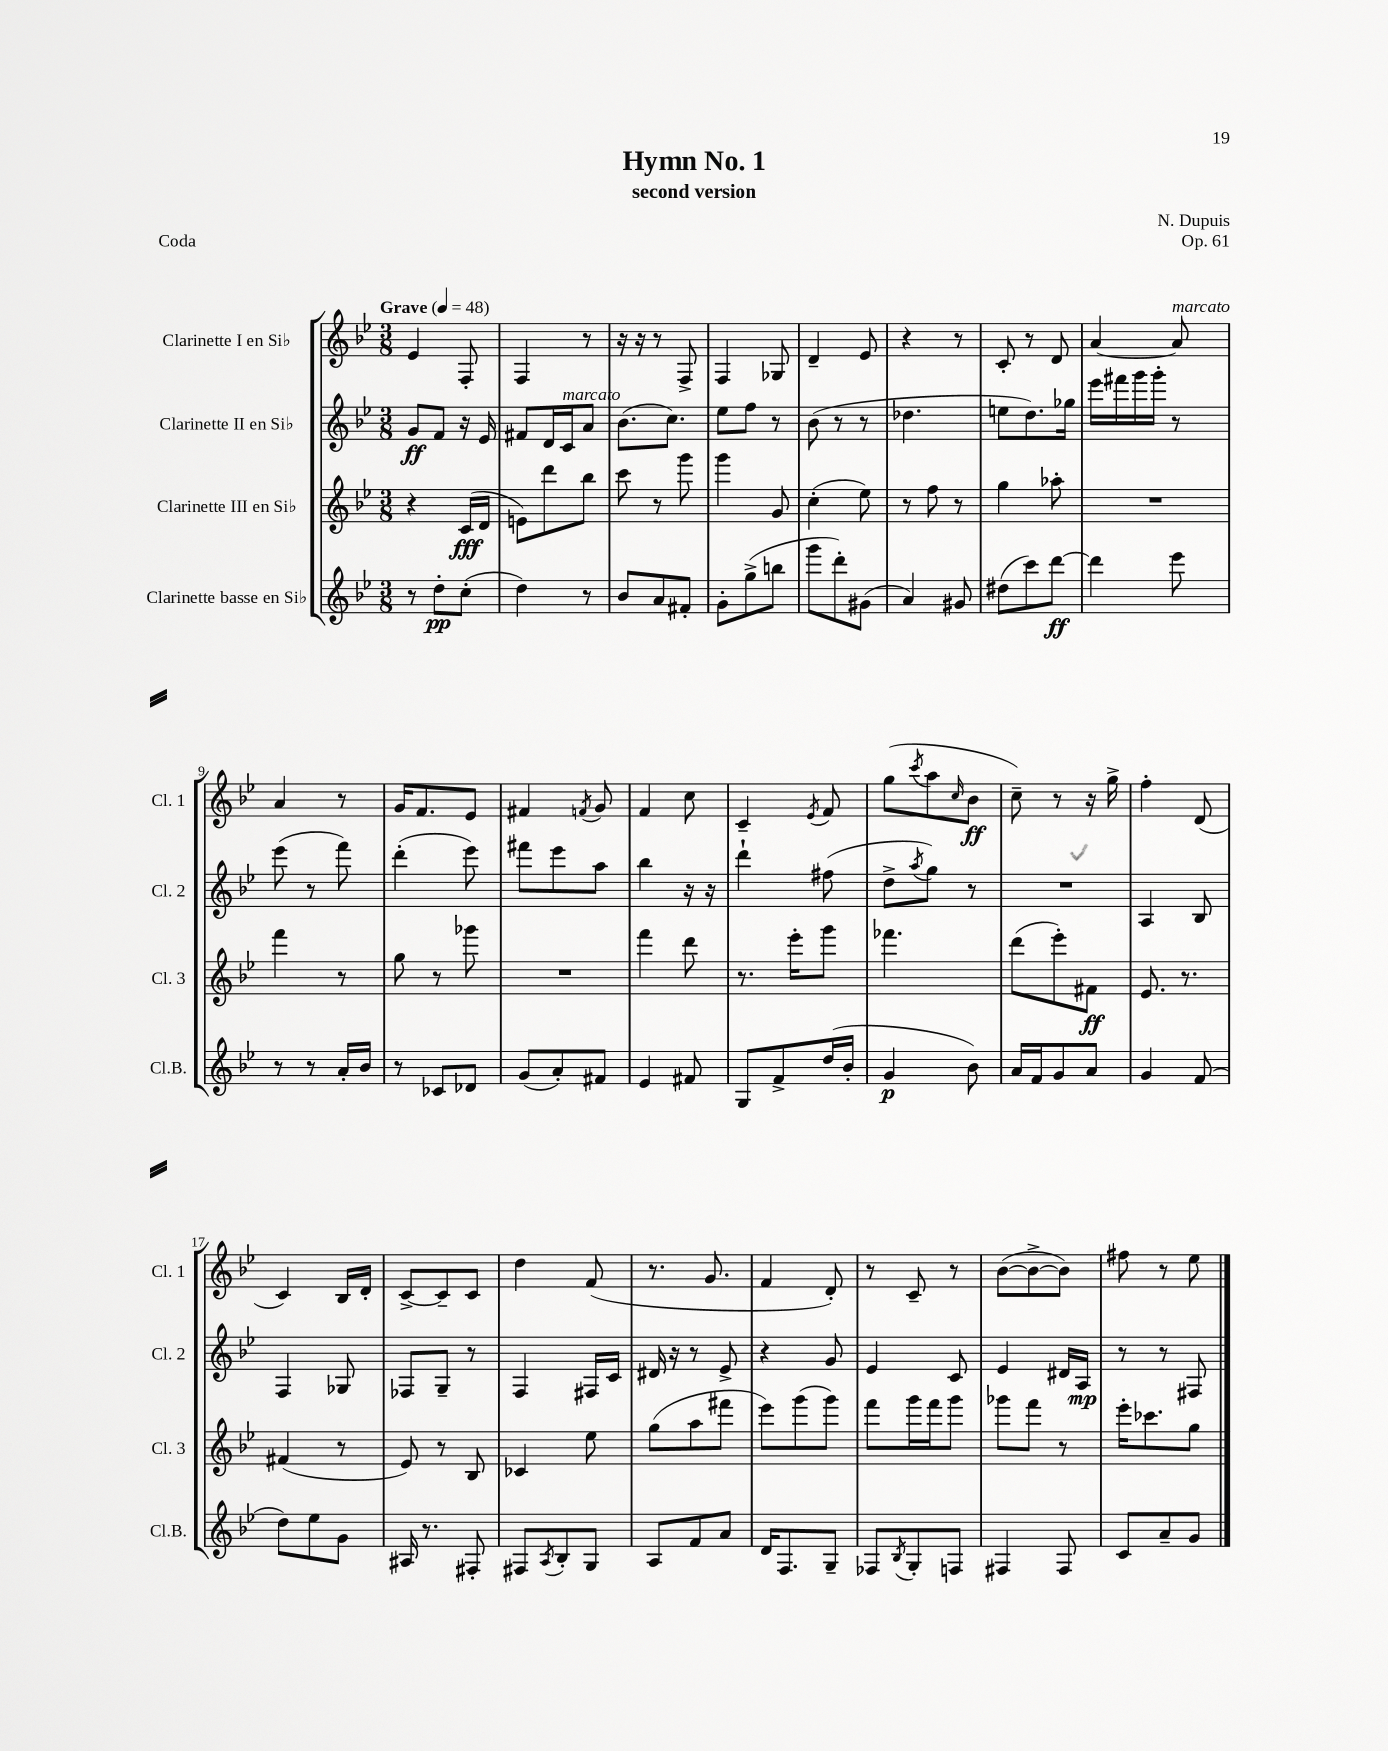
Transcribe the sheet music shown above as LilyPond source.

\header { title = "Hymn No. 1" composer = "N. Dupuis" subtitle = "second version" opus = "Op. 61" piece = "Coda" }
<<
\new StaffGroup <<
\new Staff = "s0" \with { instrumentName = "Clarinette I en Sib" shortInstrumentName = "Cl. 1" } {
    \clef treble \key bes \major \numericTimeSignature \time 3/8 \tempo "Grave" 4 = 48
    ees'4 f8-. |
    f4 r8 |
    r16 r16 r8 f8-> |
    f4 ges8 |
    d'4-- ees'8 |
    r4 r8 |
    c'8-. r8 d'8 |
    a'4~ a'8^\markup { \italic "marcato" } |
    a'4 r8 |
    g'16 f'8. ees'8 |
    fis'4 \acciaccatura { f'8 } g'8 |
    f'4 c''8 |
    c'4-- \acciaccatura { ees'8 } f'8 |
    g''8( \acciaccatura { c'''8 } a''8 \grace { c''16 } bes'8\ff |
    c''8--) r8 r16 g''16-> |
    f''4-. d'8( |
    c'4) bes16 d'16-. |
    c'8~-> c'8-- c'8 |
    d''4 f'8( |
    r8. g'8. |
    f'4 d'8-.) |
    r8 c'8-- r8 |
    bes'8~( bes'8~-> bes'8) |
    fis''8 r8 ees''8 \bar "|." |
}
\new Staff = "s1" \with { instrumentName = "Clarinette II en Sib" shortInstrumentName = "Cl. 2" } {
    \clef treble \key bes \major \numericTimeSignature \time 3/8
    g'8\ff f'8 r16 ees'16 |
    fis'8 d'16 c'16^\markup { \italic "marcato" } a'8 |
    bes'8.( c''8.) |
    ees''8 f''8 r8 |
    bes'8( r8 r8 |
    des''4. |
    e''8 d''8.) ges''16 |
    ees'''16 fis'''16 g'''16 g'''16-. r8 |
    ees'''8( r8 f'''8) |
    d'''4-.( ees'''8) |
    fis'''8 ees'''8 a''8 |
    bes''4 r16 r16 |
    d'''4-! fis''8( |
    d''8-> \acciaccatura { a''8 } g''8) r8 |
    R4. |
    a4 bes8 |
    f4 ges8 |
    fes8 g8-- r8 |
    f4 fis16 c'16 |
    dis'16 r16 r8 ees'8-> |
    r4 g'8 |
    ees'4 c'8 |
    ees'4 dis'16 a16\mp |
    r8 r8 fis8 \bar "|." |
}
\new Staff = "s2" \with { instrumentName = "Clarinette III en Sib" shortInstrumentName = "Cl. 3" } {
    \clef treble \key bes \major \numericTimeSignature \time 3/8
    r4 c'16\fff( d'16 |
    e'8) d'''8 bes''8 |
    c'''8 r8 g'''8 |
    g'''4 g'8 |
    c''4-.( ees''8) |
    r8 f''8 r8 |
    g''4 aes''8-. |
    R4. |
    f'''4 r8 |
    g''8 r8 ges'''8 |
    R4. |
    f'''4 d'''8 |
    r8. ees'''16-. g'''8 |
    fes'''4. |
    d'''8( ees'''8-.) fis'8\ff |
    ees'8. r8. |
    fis'4( r8 |
    ees'8) r8 bes8 |
    ces'4 ees''8 |
    g''8( a''8 fis'''8 |
    ees'''8) g'''8( g'''8) |
    f'''8 g'''16 f'''16 g'''8 |
    ges'''8 f'''8 r8 |
    ees'''16-. ces'''8. g''8 \bar "|." |
}
\new Staff = "s3" \with { instrumentName = "Clarinette basse en Sib" shortInstrumentName = "Cl.B." } {
    \clef treble \key bes \major \numericTimeSignature \time 3/8
    r8 d''8-.\pp c''8-.( |
    d''4) r8 |
    bes'8 a'8 fis'8-. |
    g'8-. g''8->( b''8 |
    g'''8 d'''8-.) gis'8( |
    a'4) gis'8 |
    dis''8( c'''8) d'''8~\ff |
    d'''4 ees'''8 |
    r8 r8 a'16-. bes'16 |
    r8 ces'8 des'8 |
    g'8( a'8-.) fis'8 |
    ees'4 fis'8 |
    g8 f'8-> d''16( bes'16-. |
    g'4\p bes'8) |
    a'16 f'16 g'8 a'8 |
    g'4 f'8( |
    d''8) ees''8 g'8 |
    ais16 r8. fis8-. |
    fis8 \acciaccatura { a8 } bes8-. g8 |
    a8 f'8 a'8 |
    d'16 f8. g8-- |
    fes8 \acciaccatura { bes8 } g8-. f8 |
    fis4 fis8 |
    c'8 a'8-- g'8 \bar "|." |
}
>>
>>
